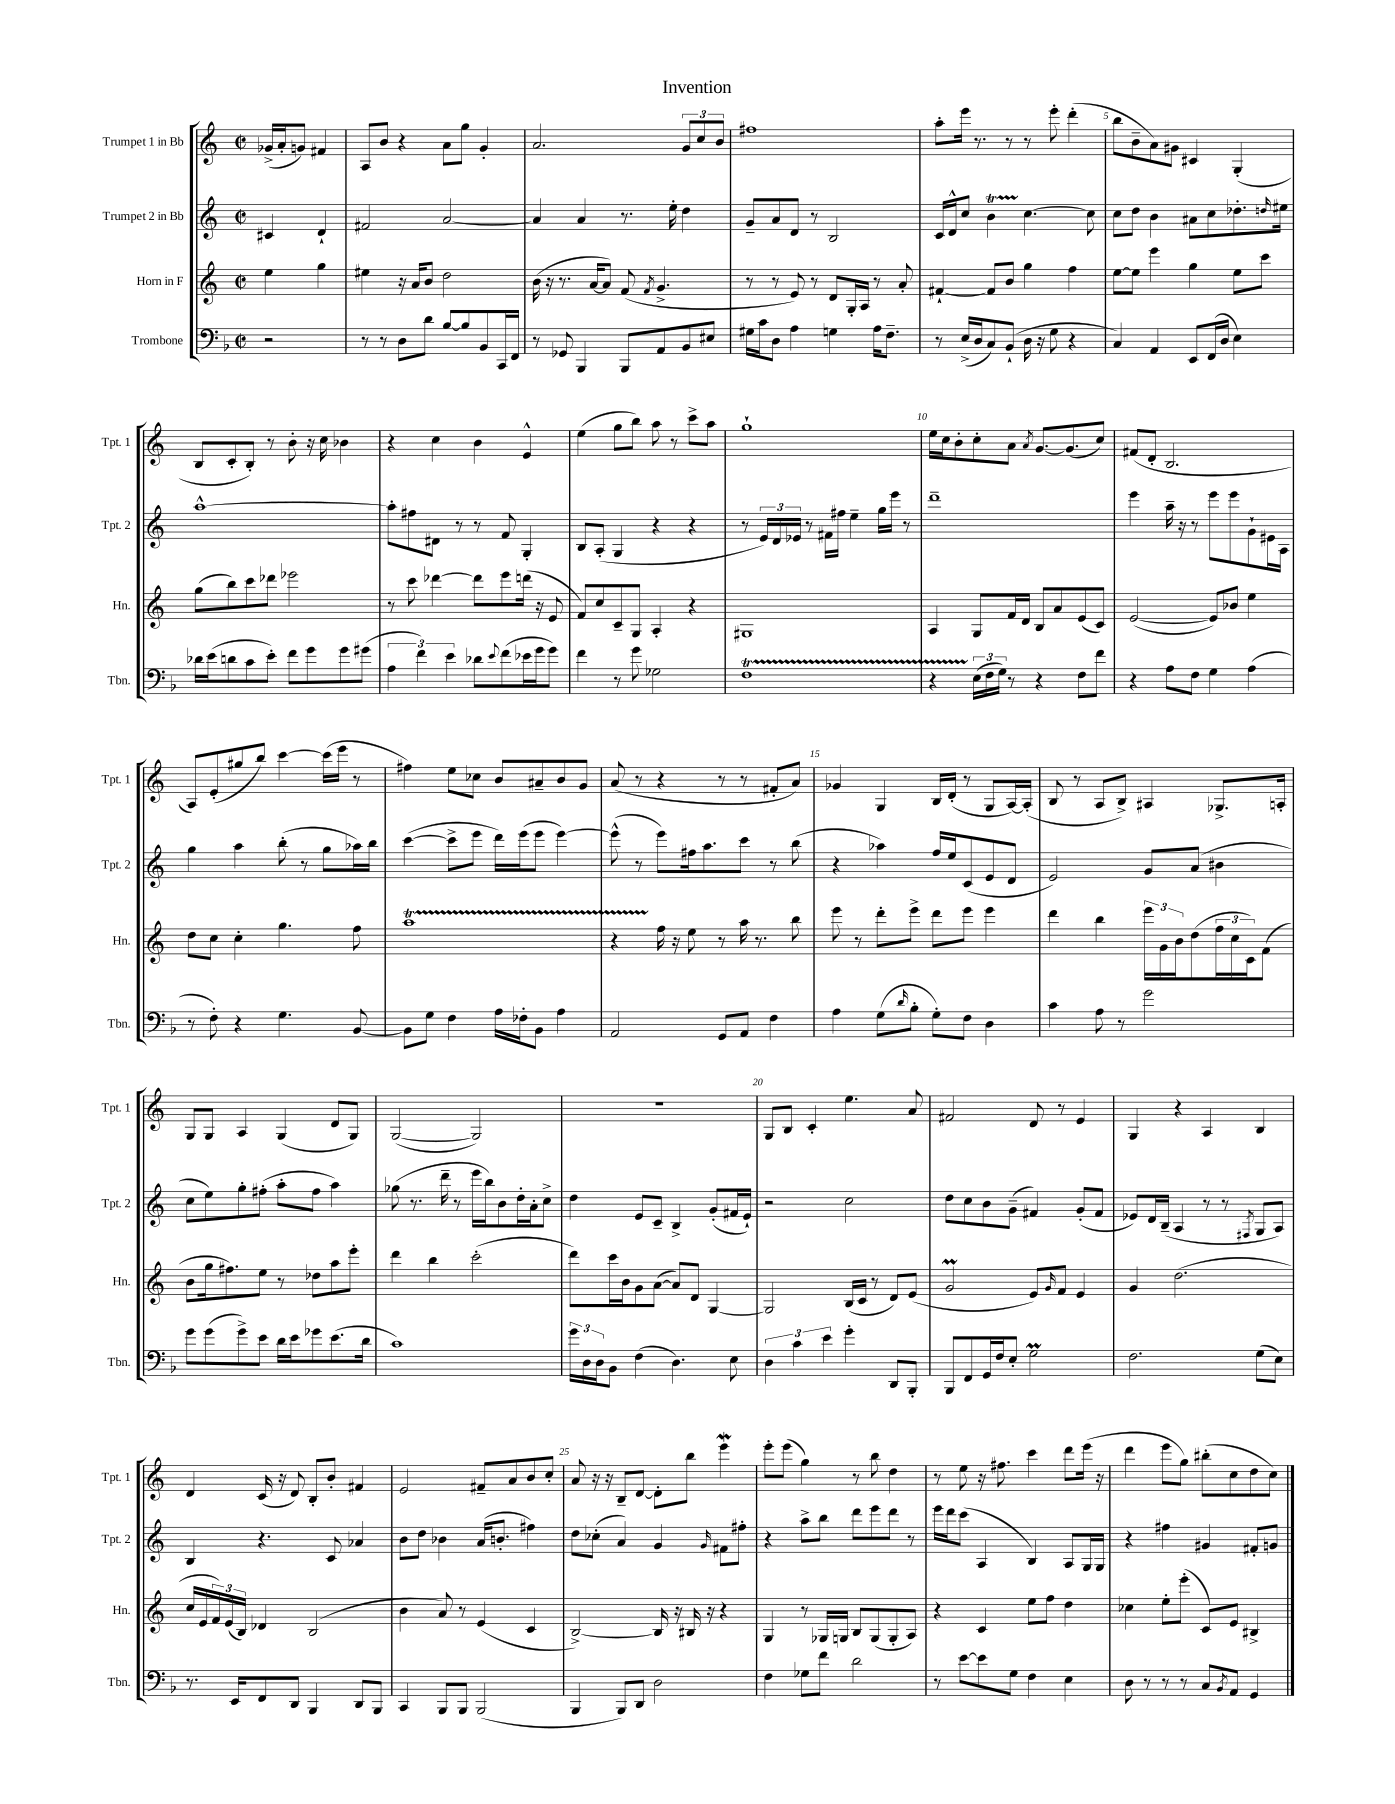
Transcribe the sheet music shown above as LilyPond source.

\header { title = "Invention" }
<<
\new StaffGroup <<
\new Staff = "s0" \with { instrumentName = "Trumpet 1 in Bb" shortInstrumentName = "Tpt. 1" } {
    \clef treble \key c \major \defaultTimeSignature \time 2/2 \partial 2
    ges'16->( a'16-. g'8) fis'4 |
    a8 b'8 r4 a'8 g''8 g'4-. |
    a'2. \tuplet 3/2 { g'8 c''8 b'8 } |
    fis''1 |
    a''8-. e'''16 r8. r8 r8 e'''8-. d'''4-.( |
    b''8 b'8-- a'8) gis'8 cis'4 g4-.( |
    b8 c'8-. b8-.) r8 b'8-. r16 c''16 bes'4 |
    r4 c''4 b'4 e'4-^ |
    e''4( g''8 b''8) a''8 r8 c'''8-> a''8 |
    g''1-! |
    e''16 c''16 b'8-. c''8-. a'8 \acciaccatura { a'8 } g'8.~ g'8.( c''8) |
    fis'8( d'8-. b2. |
    a8) e'8-.( gis''8 b''8) c'''4~ c'''16( e'''16 r8 |
    fis''4) e''8 ces''8 b'8 ais'8-- b'8 g'8 |
    a'8( r8 r4 r8 r8 fis'8-. a'8) |
    ges'4 g4 b16 d'16-.( r8 g8 a16~) a16-.( |
    b8 r8 a8 b8->) ais4 ges8.-> a16-. |
    g8 g8 a4 g4( d'8 g8) |
    g2~( g2) |
    r1 |
    g8 b8 c'4-. e''4. a'8 |
    fis'2 d'8 r8 e'4 |
    g4 r4 a4 b4 |
    d'4 c'16( r16 d'8) b8-. b'8-. fis'4 |
    e'2 fis'8-- a'8 b'8 c''8-. |
    a'8 r16 r16 b8-- d'8~ d'8-. b''8 e'''4\mordent |
    e'''8-. e'''8( g''4) r8 b''8 d''4 |
    r8 e''8 r16 fis''8. c'''4 d'''8 e'''16( r16 |
    d'''4 e'''8 g''8) bis''8-.( c''8 d''8 c''8) \bar "|." |
}
\new Staff = "s1" \with { instrumentName = "Trumpet 2 in Bb" shortInstrumentName = "Tpt. 2" } {
    \clef treble \key c \major \defaultTimeSignature \time 2/2 \partial 2
    cis'4 d'4-! |
    fis'2 a'2~ |
    a'4 a'4 r8. e''16-. d''4 |
    g'8-- a'8 d'8 r8 b2 |
    c'16 d'16-^ c''8 b'4\startTrillSpan c''4.~\stopTrillSpan c''8 |
    c''8 d''8 b'4 ais'8 c''8 des''8.-. \grace { d''16 } eis''16 |
    a''1~-^ |
    a''8-. fis''8 dis'8 r8 r8 f'8 g4-. |
    b8 a8-.( g4 r4 r4 |
    r8 \tuplet 3/2 { e'16) d'16 ees'16 } r8 fis'16 fis''16 e''4-- g''16 e'''16 r8 |
    d'''1-- |
    e'''4 a''16-- r16 r8 e'''8 e'''8 g'8-! eis'16 a16 |
    g''4 a''4 b''8-.( r8 g''8 aes''16) b''16 |
    c'''4~( c'''8-> e'''8 d'''16) e'''16( e'''8 e'''4~) |
    e'''8-^( r8 e'''8) fis''16 a''8. c'''8 r8 b''8( |
    r4 aes''4) f''16 e''16 c'8( e'8 d'8 |
    e'2) g'8 a'8( bis'4 |
    c''8 e''8) g''8-. fis''8-.( a''8-. fis''8 a''4) |
    ges''8( r8. d'''16-- r8 e'''16 b''16) b'8 d''16-. a'16-. c''8-> |
    d''4 e'8 c'8-- b4-> g'8-.( fis'16 e'16-!) |
    r2 c''2 |
    d''8 c''8 b'8 g'8--( fis'4) g'8-.( fis'8 |
    ees'8) d'16 b16--( a4 r8 r8 \acciaccatura { fis8 } g8 a8) |
    b4 r4. c'8 aes'4 |
    b'8 d''8 bes'4 a'16( b'8.-. fis''4) |
    d''8 ces''8-.( a'4) g'4 \grace { g'16 } fis'8 fis''8-. |
    r4 a''8-> b''8 d'''8 e'''8 d'''8 r8 |
    e'''16 d'''16 c'''8( a4 b4) a8 g16 g16 |
    r4 fis''4 gis'4 fis'8-. g'8 \bar "|." |
}
\new Staff = "s2" \with { instrumentName = "Horn in F" shortInstrumentName = "Hn." } {
    \clef treble \key c \major \defaultTimeSignature \time 2/2 \partial 2
    e''4 g''4 |
    eis''4 r16 a'16 b'8 d''2 |
    b'16( r16 r8. a'16~ a'8) f'8( \acciaccatura { f'8 } g'4.-> |
    r8 r8 e'8) r8 d'8 g16-. a16 r8 a'8-. |
    fis'4~-! fis'8 b'8 g''4 f''4 |
    e''8~ e''8 e'''4 g''4 e''8 c'''8 |
    g''8( b''8) c'''8 des'''8 ees'''2 |
    r8 c'''8 des'''4~ des'''8 e'''8 d'''16( r16 e'8 |
    f'8) c''8 c'8-- g8 a4-. r4 |
    gis1 |
    a4 g8 f'16 d'16 b8 a'8 e'8( c'8) |
    e'2~( e'8) bes'8 e''4 |
    d''8 c''8 c''4-. g''4. f''8 |
    a''1\startTrillSpan |
    r4 f''16\stopTrillSpan r16 e''8 r8 a''16 r8. b''8 |
    e'''8 r8 d'''8-. e'''8-> d'''8 e'''8 e'''4 |
    d'''4 b''4 \tuplet 3/2 { e'''16 g'16 b'16 } d''8( \tuplet 3/2 { f''16 c''16 c'16) } f'8( |
    b'8 g''16 fis''8.) e''8 r8 des''8 a''8 e'''8-. |
    d'''4 b''4 c'''2-.( |
    d'''8) c'''16 b'16 g'8 a'8~( a'8) d'8 g4~ |
    g2 b16( c'16 r8 d'8) e'8( |
    g'2\prall e'8) \grace { g'16 } f'8 e'4 |
    g'4 d''2.( |
    c''16 e'16 \tuplet 3/2 { f'16) e'16( b16) } des'4 b2( |
    b'4 a'8) r8 e'4( c'4 |
    b2~->) b16 r16 bis16 r16 r4 |
    g4 r8 ges16 g16 b8 g8( g8-. a8) |
    r4 c'4 e''8 f''8 d''4 |
    ces''4 e''8-. e'''8-.( c'8) e'8 bis4-> \bar "|." |
}
\new Staff = "s3" \with { instrumentName = "Trombone" shortInstrumentName = "Tbn." } {
    \clef bass \key f \major \defaultTimeSignature \time 2/2 \partial 2
    r2 |
    r8 r8 d8 d'8 bes8~ bes8 bes,8 c,16 f,16 |
    r8 ges,8 bes,,4 bes,,8 a,8 bes,8 eis8 |
    gis16 c'16 d8 a4 g4 a16 f8.-- |
    r8 e16->( d16 c8) bes,8-!( d16 r16 g8 r4 |
    c4) a,4 e,8 f,16( d16 e4) |
    des'16 e'16( d'8 c'8 e'8-.) f'8 g'8 g'8 gis'8( |
    \tuplet 3/2 { a4 f'4) e'4 } des'8 \appoggiatura { e'8 } f'8( ees'16 g'16 g'8) |
    f'4 r8 g'8 ges2 |
    f1\startTrillSpan |
    r4 \tuplet 3/2 { e16\stopTrillSpan( f16 g16) } r8 r4 f8 f'8 |
    r4 a8 f8 g4 a4( |
    r8 f8-.) r4 g4. bes,8~ |
    bes,8 g8 f4 a16 fes16-. bes,8 a4 |
    a,2 g,8 a,8 f4 |
    a4 g8( \grace { d'16 } bes8-. g8-.) f8 d4 |
    c'4 a8 r8 g'2 |
    g'8 g'8( g'8->) e'8 d'16 e'16 ges'8 e'8.( d'16 |
    c'1) |
    \tuplet 3/2 { g'16 d16 d16 } bes,8 f4( d4.) e8 |
    \tuplet 3/2 { d4 c'4 e'4 } g'4-. d,8 bes,,8-. |
    bes,,8 f,8 g,16 f16 e8-. g2\prall |
    f2. g8( e8) |
    r8. e,16 f,8 d,8 bes,,4 d,8 bes,,8 |
    c,4 bes,,8 bes,,8 bes,,2( |
    bes,,4 bes,,8) d,8 d2 |
    f4 ges8 f'8 d'2 |
    r8 e'8~ e'8 g8 f4 e4 |
    d8 r8 r8 r8 c8 \acciaccatura { bes,8 } a,8 g,4 \bar "|." |
}
>>
>>
\layout { \context { \Score \override BarNumber.break-visibility = ##(#f #t #t) barNumberVisibility = #(every-nth-bar-number-visible 5) } }
